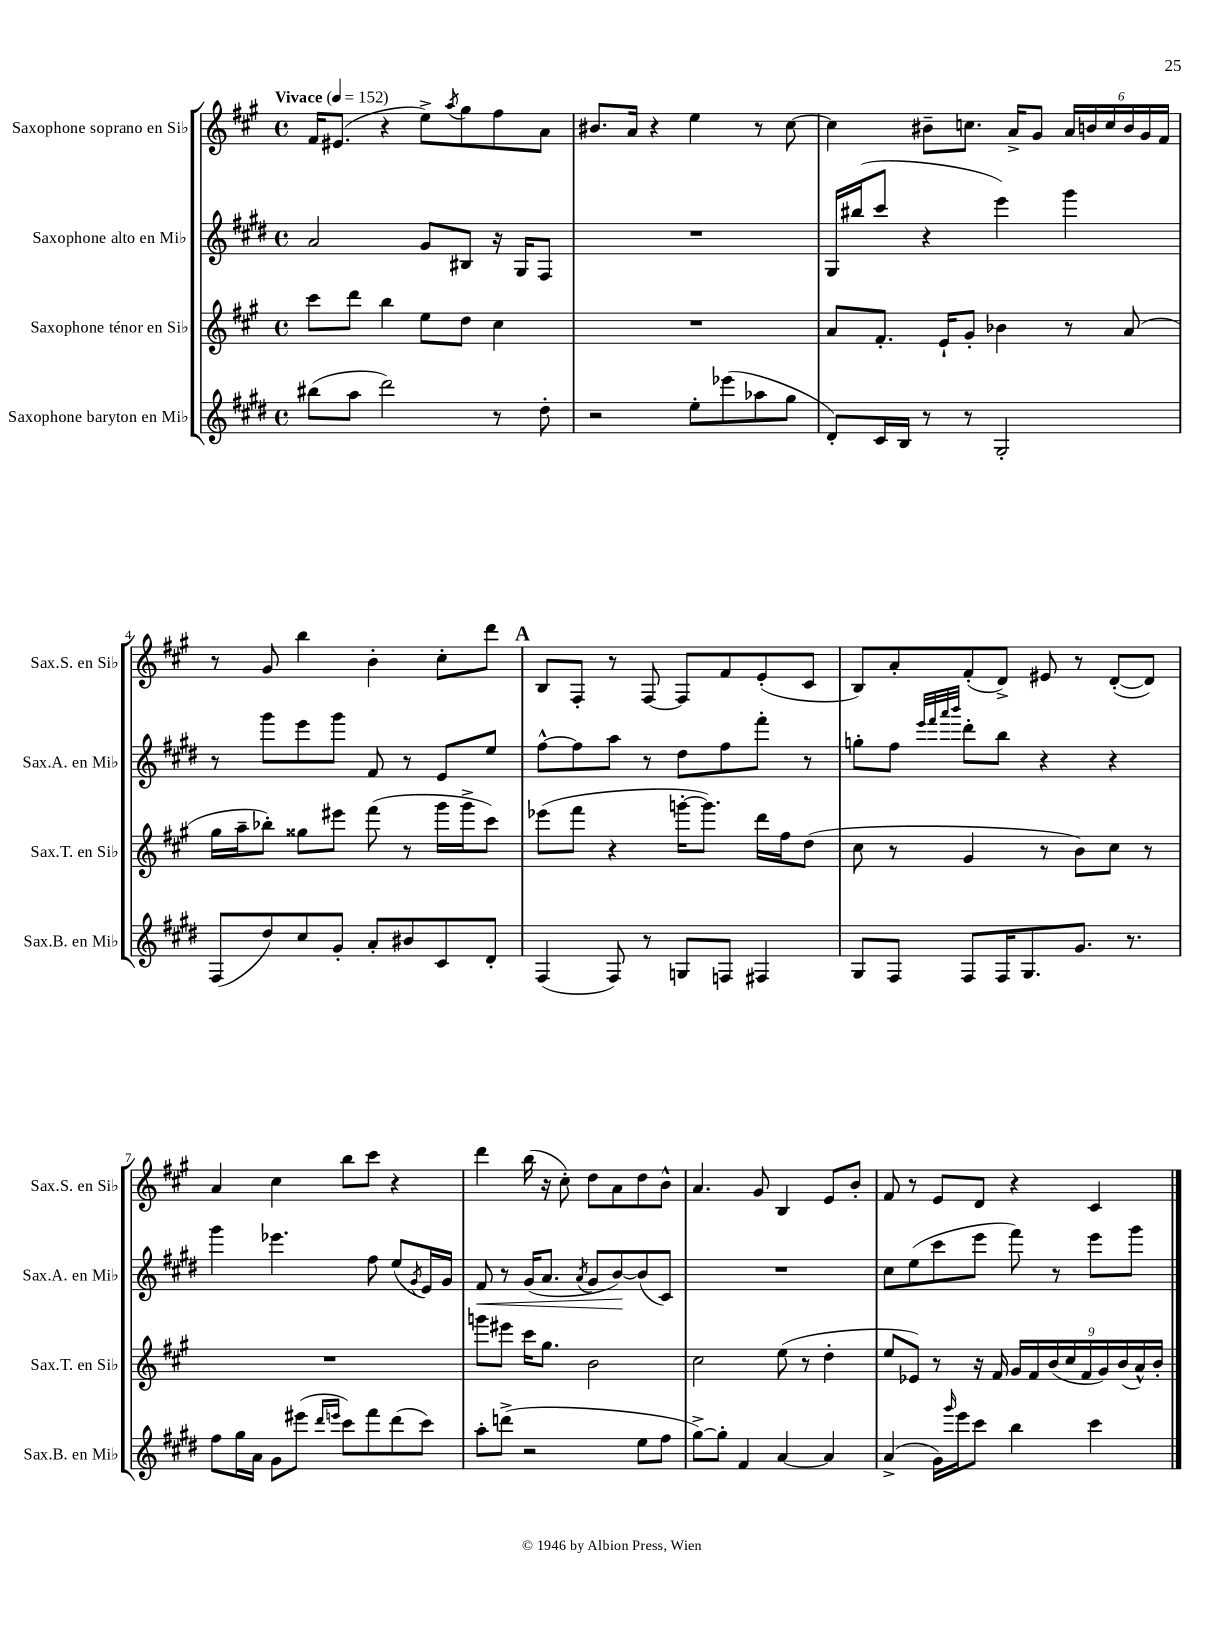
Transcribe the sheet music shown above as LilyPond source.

<<
\new StaffGroup <<
\new Staff = "s0" \with { instrumentName = "Saxophone soprano en Sib" shortInstrumentName = "Sax.S. en Sib" } {
    \clef treble \key a \major \defaultTimeSignature \time 4/4 \tempo "Vivace" 4 = 152
    fis'16 eis'8.( r4 e''8->) \acciaccatura { a''8 } gis''8 fis''8 a'8 |
    bis'8. a'16 r4 e''4 r8 cis''8~ |
    cis''4 bis'8-- c''8. a'16-> gis'8 \tuplet 6/4 { a'16 b'16 c''16 b'16 gis'16 fis'16 } |
    r8 gis'8 b''4 b'4-. cis''8-. d'''8 |
    \mark \markup { \bold "A" } b8 fis8-. r8 fis8~ fis8 fis'8 e'8-.( cis'8 |
    b8) a'8-. fis'8-.( d'8->) eis'8 r8 d'8~-.( d'8) |
    a'4 cis''4 b''8 cis'''8 r4 |
    d'''4 b''16( r16 cis''8-.) d''8 a'8 d''8 b'8-^ |
    a'4. gis'8 b4 e'8 b'8-. |
    fis'8 r8 e'8 d'8 r4 cis'4 \bar "|." |
}
\new Staff = "s1" \with { instrumentName = "Saxophone alto en Mib" shortInstrumentName = "Sax.A. en Mib" } {
    \clef treble \key e \major \defaultTimeSignature \time 4/4
    a'2 gis'8 bis8 r16 gis16 fis8 |
    R1 |
    gis16 bis''16( cis'''8 r4 e'''4) gis'''4 |
    r8 gis'''8 e'''8 gis'''8 fis'8 r8 e'8 e''8 |
    \mark \markup { \bold "A" } fis''8~-^ fis''8 a''8 r8 dis''8 fis''8 fis'''8-. r8 |
    g''8-. fis''8 \grace { e'''32 fis'''32 a'''32 b'''32 } dis'''8-. b''8 r4 r4 |
    gis'''4 ees'''4. fis''8 e''8( \acciaccatura { gis'8 } e'16) gis'16 |
    fis'8\< r8 gis'16( a'8. \acciaccatura { a'8 } gis'8 b'8~\!) b'8( cis'8) |
    R1 |
    cis''8 e''8( cis'''8 e'''8 fis'''8) r8 e'''8 gis'''8 \bar "|." |
}
\new Staff = "s2" \with { instrumentName = "Saxophone ténor en Sib" shortInstrumentName = "Sax.T. en Sib" } {
    \clef treble \key a \major \defaultTimeSignature \time 4/4
    cis'''8 d'''8 b''4 e''8 d''8 cis''4 |
    R1 |
    a'8 fis'8.-. e'16-! gis'8-. bes'4 r8 a'8( |
    gis''16 a''16-- bes''8-.) gisis''8 eis'''8 fis'''8( r8 gis'''16 gis'''16-> cis'''8) |
    \mark \markup { \bold "A" } ees'''8( fis'''8 r4 g'''16~-. g'''8.) d'''16 fis''16 d''8( |
    cis''8 r8 gis'4 r8 b'8) cis''8 r8 |
    R1 |
    g'''8 eis'''8 cis'''16 gis''8. b'2 |
    cis''2 e''8( r8 d''4-. |
    e''8 ees'8) r8 r16 fis'16 \tuplet 9/8 { gis'16 fis'16 b'16( cis''16 fis'16 gis'16) b'16( a'16-^) b'16-. } \bar "|." |
}
\new Staff = "s3" \with { instrumentName = "Saxophone baryton en Mib" shortInstrumentName = "Sax.B. en Mib" } {
    \clef treble \key e \major \defaultTimeSignature \time 4/4
    bis''8( a''8 dis'''2) r8 dis''8-. |
    r2 e''8-. ees'''8( aes''8 gis''8 |
    dis'8-.) cis'16 b16 r8 r8 gis2-. |
    fis8( dis''8) cis''8 gis'8-. a'8-. bis'8 cis'8 dis'8-. |
    \mark \markup { \bold "A" } fis4( fis8) r8 g8 f8 fis4 |
    gis8 fis8 fis8 fis16 gis8. gis'8. r8. |
    fis''8 gis''16 a'16 gis'8 eis'''8( \grace { dis'''16 e'''16 } cis'''8) fis'''8 dis'''8( cis'''8) |
    a''8-. d'''8->( r2 e''8 fis''8 |
    gis''8~->) gis''8-. fis'4 a'4~ a'4 |
    a'4->( gis'16) \grace { gis'''16 } e'''16 cis'''8 b''4 cis'''4 \bar "|." |
}
>>
>>
